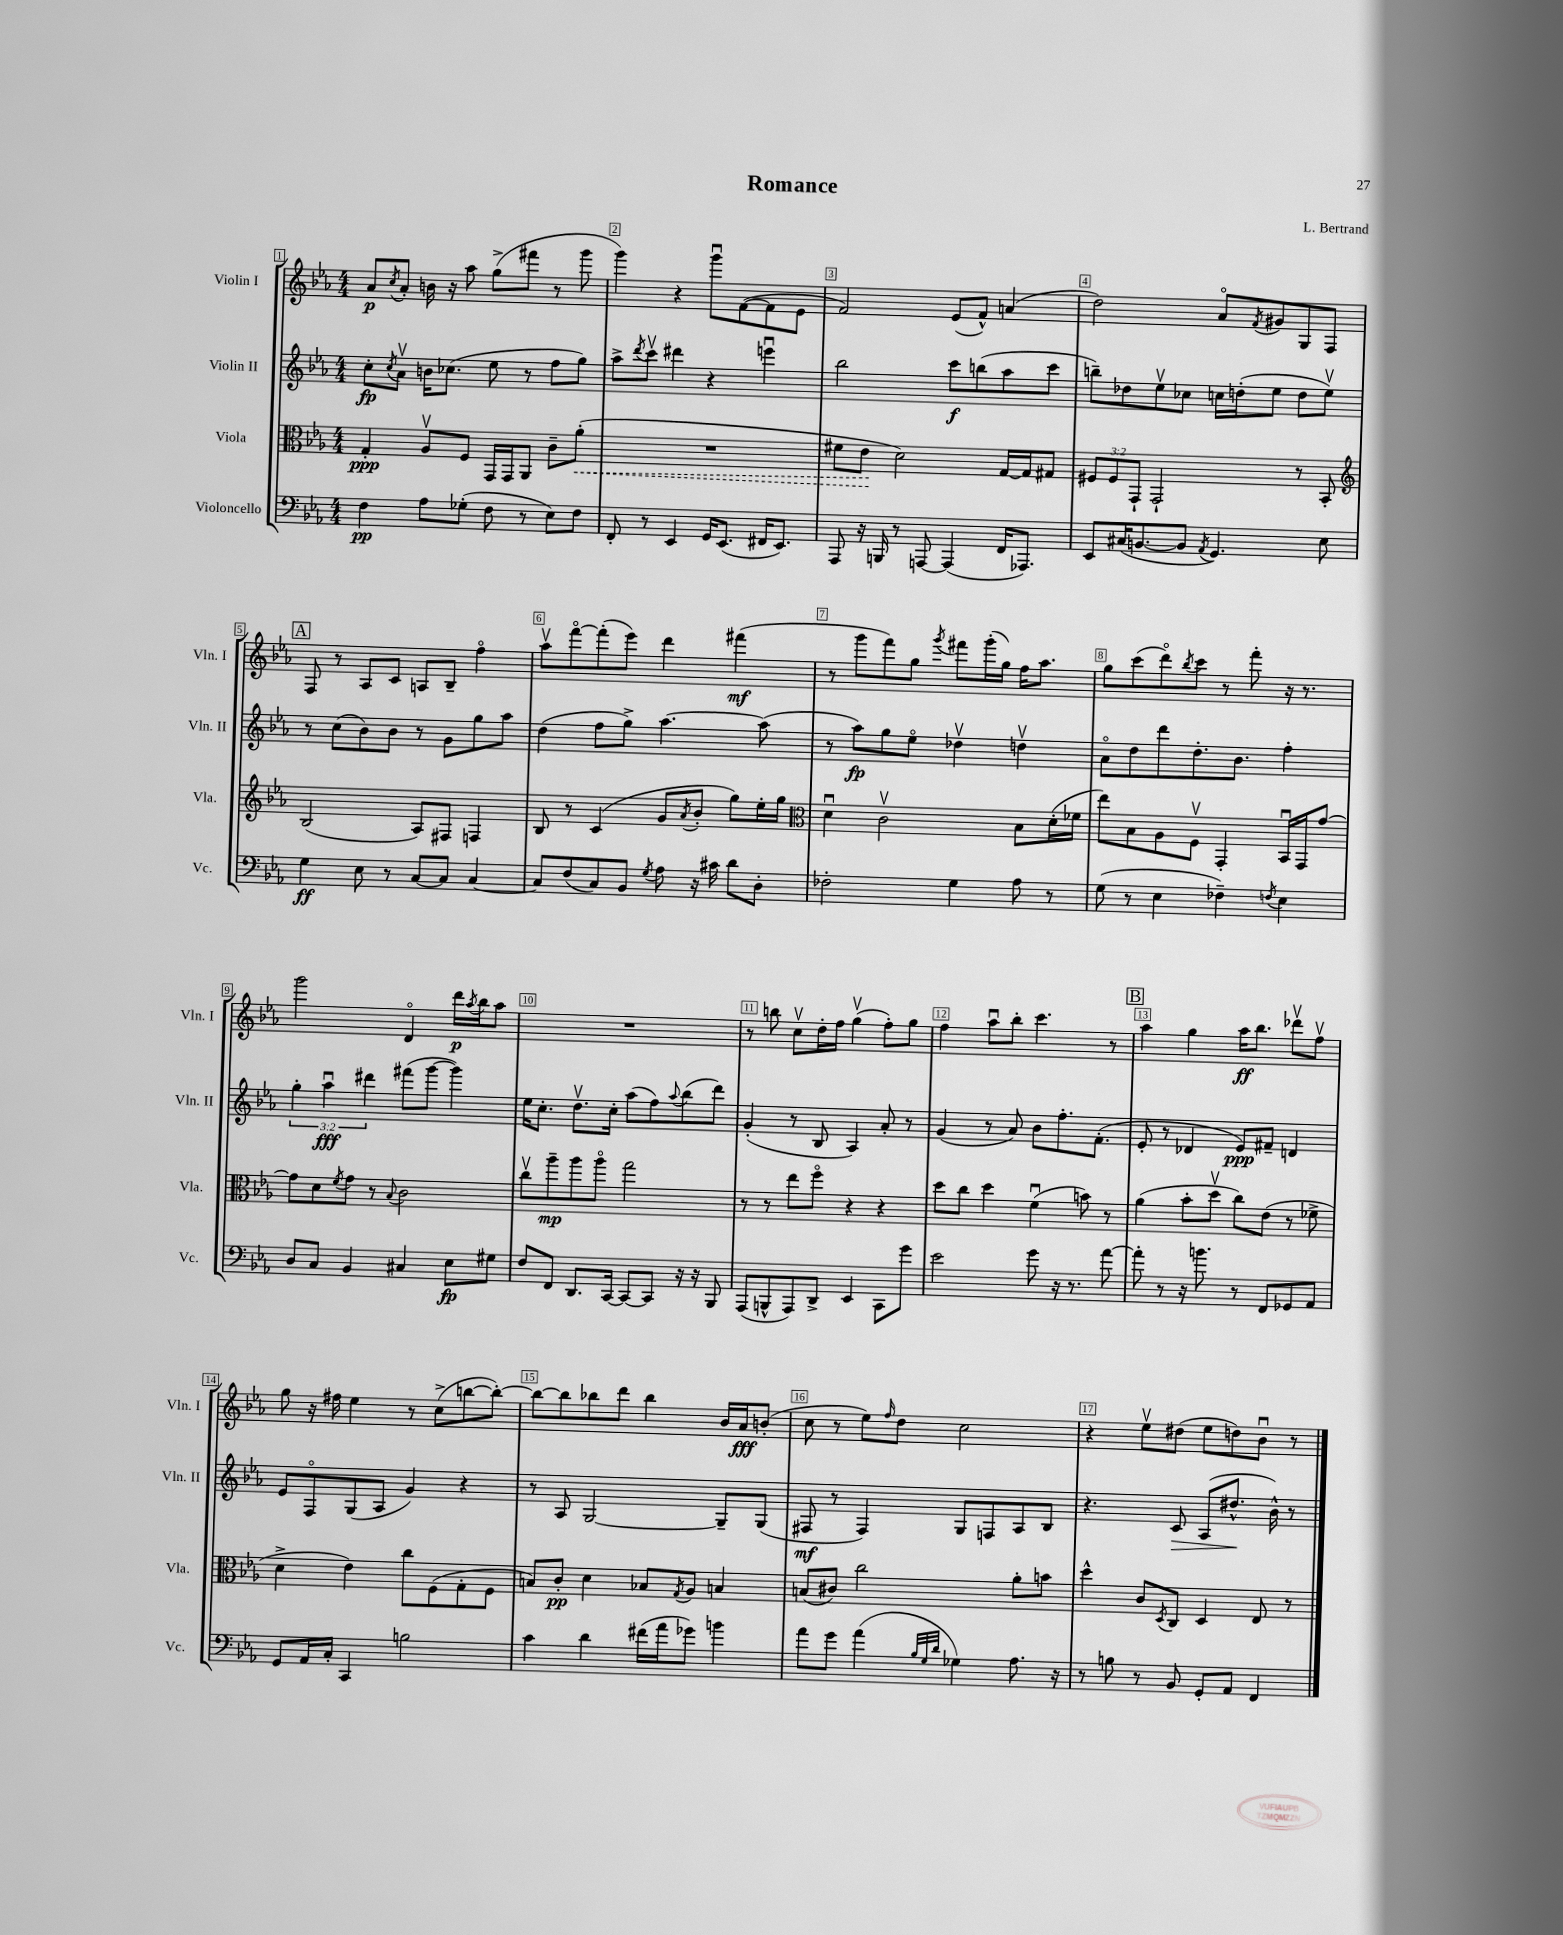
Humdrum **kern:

**kern	**dynam	**kern	**dynam	**kern	**dynam	**kern	**dynam
*part4	*part4	*part3	*part3	*part2	*part2	*part1	*part1
*staff4	*staff4	*staff3	*staff3	*staff2	*staff2	*staff1	*staff1
*I"Violoncello	*	*I"Viola	*	*I"Violin II	*	*I"Violin I	*
*I'Vc.	*	*I'Vla.	*	*I'Vln. II	*	*I'Vln. I	*
*clefF4	*	*clefC3	*	*clefG2	*	*clefG2	*
*k[b-e-a-]	*	*k[b-e-a-]	*	*k[b-e-a-]	*	*k[b-e-a-]	*
*M4/4	*	*M4/4	*	*M4/4	*	*M4/4	*
=1	=1	=1	=1	=1	=1	=1	=1
4F\	pp	4G'/	ppp	8cc'\L	fp	8a-/L	p
.	.	.	.	8qcc/	.	8qcc/	.
.	.	.	.	8a-v\J	.	8a-'/J	.
8A-\L	.	8A-v/L	.	16bn\KL	.	16bn\	.
.	.	.	.	(8.cc-X\J	.	16r	.
(8G-X'\J	.	8F/J	.	.	.	8aa-\	.
8F\	.	16GG/LL	.	8ee-\	.	(8gg^\L	.
.	.	16GG/J	.	.	.	.	.
8r	.	8AA-/J	.	8r	.	8fff#X\J	.
8E-\L)	.	8c~\L	.	8ff\L	.	8r	.
!	!	!	!LO:HP:b	!	!	!	!
8F\J	.	(8a-'\J	<	8gg\J)	.	8ggg\	.
=2	=2	=2	=2	=2	=2	=2	=2
8FF'/	.	1r	.	8aa-^\L	.	4ggg\)	.
.	.	.	.	8qddd/	.	.	.
8r	.	.	.	8cccv\J	.	.	.
4EE-/	.	.	.	4ddd#X\	.	4r	.
16GG/KL	.	.	.	4r	.	8gggu\L	.
(8.EE-/J	.	.	.	.	.	.	.
.	.	.	.	.	.	([8f\	.
16FF#X/KL	.	.	.	4eeenu\	.	8f\]	.
8.EE-/J)	.	.	.	.	.	.	.
.	.	.	.	.	.	8e-\J	.
=3	=3	=3	=3	=3	=3	=3	=3
8AAA-/	.	8f#X\L	.	2bb-\	.	2f/)	.
16r	.	8e-\J	.	.	.	.	.
16BBBn/	.	.	.	.	.	.	.
8r	.	2d\)	[	.	.	.	.
[8AAAn/	.	.	.	.	.	.	.
(4AAA/]	.	.	.	8ccc\L	f	(8e-/L	.
.	.	.	.	(8bbn\	.	8f^^/J)	.
16FF/KL	.	[16G/LL	.	8aa-\	.	(4an/	.
8.AAA-X/J)	.	16G/J]	.	.	.	.	.
.	.	8G#X/J	.	8ccc\J	.	.	.
=4	=4	=4	=4	=4	=4	=4	=4
8EE-/L	.	12F#X/L	.	8bbn~\L)	.	2dd\)	.
.	.	12F#/	.	.	.	.	.
(16C#X/K	.	.	.	8dd-X\	.	.	.
.	.	12GG`/J	.	.	.	.	.
[8.BBn/	.	.	.	.	.	.	.
.	.	2GG`/	.	8ee-v\	.	.	.
8BB/J]	.	.	.	8cc-X\J	.	.	.
8qAA-/	.	.	.	.	.	.	.
4.GG/)	.	.	.	16ccn\LL	.	8a-/L	.
.	.	.	.	(16ddn'\J	.	.	.
.	.	.	.	.	.	8qf/	.
.	.	.	.	8ee-\J	.	8g#X/	.
.	.	8r	.	8dd\L	.	8G/	.
8E-\	.	8BB-'/	.	8ee-v\J)	.	8F/J	.
!!LO:LB:g=z
!!LO:REH:place=s1:t=A
=5	=5	=5	=5	=5	=5	=5	=5
*	*	*clefG2	*	*	*	*	*
4G\	ff	(2B-/	.	8r	.	8F/	.
.	.	.	.	(8cc\L	.	8r	.
8E-\	.	.	.	8b-\)	.	8A-/L	.
8r	.	.	.	8b-\J	.	8c/J	.
[8C/L	.	8A-/L)	.	8r	.	8An/L	.
8C/J]	.	8F#X/J	.	8g\L	.	8B-~/J	.
[4C/	.	4Fn/	.	8gg\	.	4ff\	.
.	.	.	.	8aa-\J	.	.	.
=6	=6	=6	=6	=6	=6	=6	=6
8C/L]	.	8B-/	.	(4dd\	.	8aa-v\L	.
(8F/	.	8r	.	.	.	[8fff\	.
8C/)	.	(4c/	.	8ff\L	.	(8fff'\]	.
8BB-/J	.	.	.	8gg^\J)	.	8eee-\J)	.
8qG/	.	.	.	.	.	.	.
8A-\	.	8g/L	.	[4.aa-\	.	4ddd\	.
.	.	8qa-/	.	.	.	.	.
16r	.	8b-'/J	.	.	.	.	.
16c#X\	.	.	.	.	.	.	.
8d\L	.	8gg\L)	.	.	.	(4fff#X\	mf
8D'\J	.	16ee-'\L	.	(8aa-\]	.	.	.
.	.	16gg\JJ	.	.	.	.	.
=7	=7	=7	=7	=7	=7	=7	=7
*	*	*clefC3	*	*	*	*	*
2F-X'\	.	4du\	.	8r	.	8r	.
.	.	.	.	8aa-\L)	fp	8ggg\L	.
.	.	2cv\	.	8gg\	.	8fff\)	.
.	.	.	.	8ee-\J	.	8gg\J	.
.	.	.	.	.	.	8qggg/	.
4G\	.	.	.	4dd-Xv\	.	8fff#X\L	.
.	.	.	.	.	.	(16ggg'\L	.
.	.	.	.	.	.	16gg\JJ)	.
8A-\	.	8B-\L	.	4ddnv\	.	16ff\KL	.
.	.	.	.	.	.	8.aa-\J	.
8r	.	(16d'\L	.	.	.	.	.
.	.	16f-X\JJ	.	.	.	.	.
=8	=8	=8	=8	=8	=8	=8	=8
(8G\	.	8ee-\L)	.	8a-\L	.	8gg\L	.
8r	.	8B-\	.	8dd\	.	(8ccc\	.
4E-\	.	8A-\	.	8ddd\	.	8ddd\)	.
.	.	.	.	.	.	8qbb-/	.
.	.	8Fv\J	.	8.dd'\	.	8ccc\J	.
4F-X~\)	.	4GG'/	.	.	.	8r	.
.	.	.	.	8.b-\J	.	.	.
.	.	.	.	.	.	8fff'\	.
8qFn/	.	.	.	.	.	.	.
4E-\	.	16BB-u/LL	.	4ff'\	.	16r	.
.	.	16GG/J	.	.	.	8.r	.
.	.	[8g/J	.	.	.	.	.
!!LO:LB:g=z
=9	=9	=9	=9	=9	=9	=9	=9
8D/L	.	8g\L]	.	6gg'\	.	2ggg\	.
8C/J	.	8d\	.	.	.	.	.
.	.	.	.	6aa-u\	fff	.	.
.	.	8qf/	.	.	.	.	.
4BB-/	.	8g\J	.	.	.	.	.
.	.	.	.	6ddd#X\	.	.	.
.	.	8r	.	.	.	.	.
.	.	8qqB-/	.	.	.	.	.
4C#X/	.	2c\	.	(8fff#X\L	.	4d/	.
.	.	.	.	[8ggg\J	.	.	.
8E-\L	fp	.	.	4ggg\])	.	16ddd\LL	p
.	.	.	.	.	.	8qaa-/	.
.	.	.	.	.	.	16bb-\J	.
8G#X\J	.	.	.	.	.	8aa-\J	.
=10	=10	=10	=10	=10	=10	=10	=10
8F/L	.	8ccv\L	.	16ee-\KL	.	1r	.
.	.	.	.	8.cc'\J	.	.	.
8FF/J	.	8aa-~\	mp	.	.	.	.
8.DD/L	.	8aa-\	.	8.ddv\L	.	.	.
.	.	8aa-\J	.	.	.	.	.
[16CC/Jk	.	.	.	16cc'\Jk	.	.	.
8CC/L_	.	2gg\	.	(8aa-\L	.	.	.
8CC/J]	.	.	.	8ff\)	.	.	.
.	.	.	.	8qqaa-/	.	.	.
16r	.	.	.	(8bb-\	.	.	.
16r	.	.	.	.	.	.	.
8BBB-/	.	.	.	8ddd\J)	.	.	.
=11	=11	=11	=11	=11	=11	=11	=11
(8AAA-/L	.	8r	.	(4g'/	.	8r	.
8BBBn^^/	.	8r	.	.	.	8bbn\	.
8AAA-/)	.	8ee-\L	.	8r	.	8ccv\L	.
8DD^/J	.	8ff\J	.	8B-/	.	16dd'\L	.
.	.	.	.	.	.	16ff\JJ	.
4EE-/	.	4r	.	4A-/)	.	(4ggv\	.
8CC\L	.	4r	.	8a-'/	.	8ff'\L)	.
8g\J	.	.	.	8r	.	8gg\J	.
=12	=12	=12	=12	=12	=12	=12	=12
2e-\	.	8dd\L	.	(4g/	.	4ff\	.
.	.	8cc\J	.	.	.	.	.
.	.	4dd\	.	8r	.	8aa-u\L	.
.	.	.	.	8a-/)	.	8bb-'\J	.
8g\	.	(4fu\	.	8b-\L	.	4.ccc\	.
16r	.	.	.	8.ff'\	.	.	.
8.r	.	.	.	.	.	.	.
.	.	8bn\)	.	.	.	.	.
.	.	.	.	(8.f'\J	.	.	.
[8a-\	.	8r	.	.	.	8r	.
!!LO:REH:place=s1:t=B
=13	=13	=13	=13	=13	=13	=13	=13
8a-'\]	.	(4a-\	.	8e-'/	.	4aa-\	.
8r	.	.	.	8r	.	.	.
16r	.	8b-'\L	.	4d-X/	.	4gg\	.
8.bn\	.	.	.	.	.	.	.
.	.	8ddv\J	.	.	.	.	.
8r	.	8cc\L)	.	8e-/L)	ppp	16aa-\KL	ff
.	.	.	.	.	.	8.bb-\J	.
8FF/L	.	(8e-\J	.	8f#X~/J	.	.	.
8GG-X/	.	8r	.	4dn/	.	8ddd-Xv\L	.
8AA-/J	.	8f-X^\	.	.	.	8ffv\J	.
!!LO:LB:g=z
=14	=14	=14	=14	=14	=14	=14	=14
8GG/L	.	4d^\	.	8e-/L	.	8gg\	.
16AA-/L	.	.	.	8F/	.	16r	.
16C'/JJ	.	.	.	.	.	16ff#X\	.
4CC/	.	4e-\)	.	(8G/	.	4ee-\	.
.	.	.	.	8A-/J	.	.	.
2Bn\	.	8cc\L	.	4g/)	.	8r	.
.	.	(8F\	.	.	.	(8cc^\L	.
.	.	8G'\	.	4r	.	[8bbn\	.
.	.	8F\J	.	.	.	8bb'\J_)	.
=15	=15	=15	=15	=15	=15	=15	=15
4c\	.	8Bn/L)	.	8r	.	8bb\L_	.
.	.	8c'/J	pp	8A-/	.	8bb\]	.
4d\	.	4d\	.	[2G/	.	8bb-X\	.
.	.	.	.	.	.	8ddd\J	.
(16f#X\LL	.	8B-X/L	.	.	.	4bb-\	.
16a-\J	.	.	.	.	.	.	.
.	.	8qG/	.	.	.	.	.
8g-X\J)	.	8A-/J	.	.	.	.	.
4bn\	.	4Bn/	.	8G~/L]	.	16b-/LL	.
.	.	.	.	.	.	16a-/J	fff
.	.	.	.	(8G/J	.	(8bn'/J	.
=16	=16	=16	=16	=16	=16	=16	=16
8a-\L	.	(8Bn/L	.	8F#X/	mf	8cc\	.
8g\J	.	8c#X/J)	.	8r	.	8r	.
(4a-\	.	2cc\	.	4F#/)	.	8ee-\L)	.
.	.	.	.	.	.	16qqff/	.
.	.	.	.	.	.	8dd\J	.
32qqB-/LLL	.	.	.	.	.	.	.
32qqG/	.	.	.	.	.	.	.
32qqd/JJJ	.	.	.	.	.	.	.
4G-X\)	.	.	.	8G/L	.	2cc\	.
.	.	.	.	8Fn/	.	.	.
8.A-\	.	8a-'\L	.	8A-/	.	.	.
.	.	8bn\J	.	8B-/J	.	.	.
16r	.	.	.	.	.	.	.
=17	=17	=17	=17	=17	=17	=17	=17
8r	.	4dd^^\	.	4.r	.	4r	.
8Bn\	.	.	.	.	.	.	.
8r	.	8c/L	.	.	.	8ee-v\L	.
.	.	8qD/	.	.	.	.	.
!	!	!	!	!	!LO:HP:b	!	!
8BB-/	.	8C/J	.	8c/	>	(8dd#X\J	.
8GG'/L	.	4D/	.	(8A-/L	.	8ee-\L	.
8AA-/J	.	.	.	8.dd#X^^/J	.	8ddn\)	.
4FF/	.	8E-/	.	.	.	8b-u\J	.
.	.	.	.	16b-^^\)	]	.	.
.	.	8r	.	8r	.	8r	.
==	==	==	==	==	==	==	==
*-	*-	*-	*-	*-	*-	*-	*-
